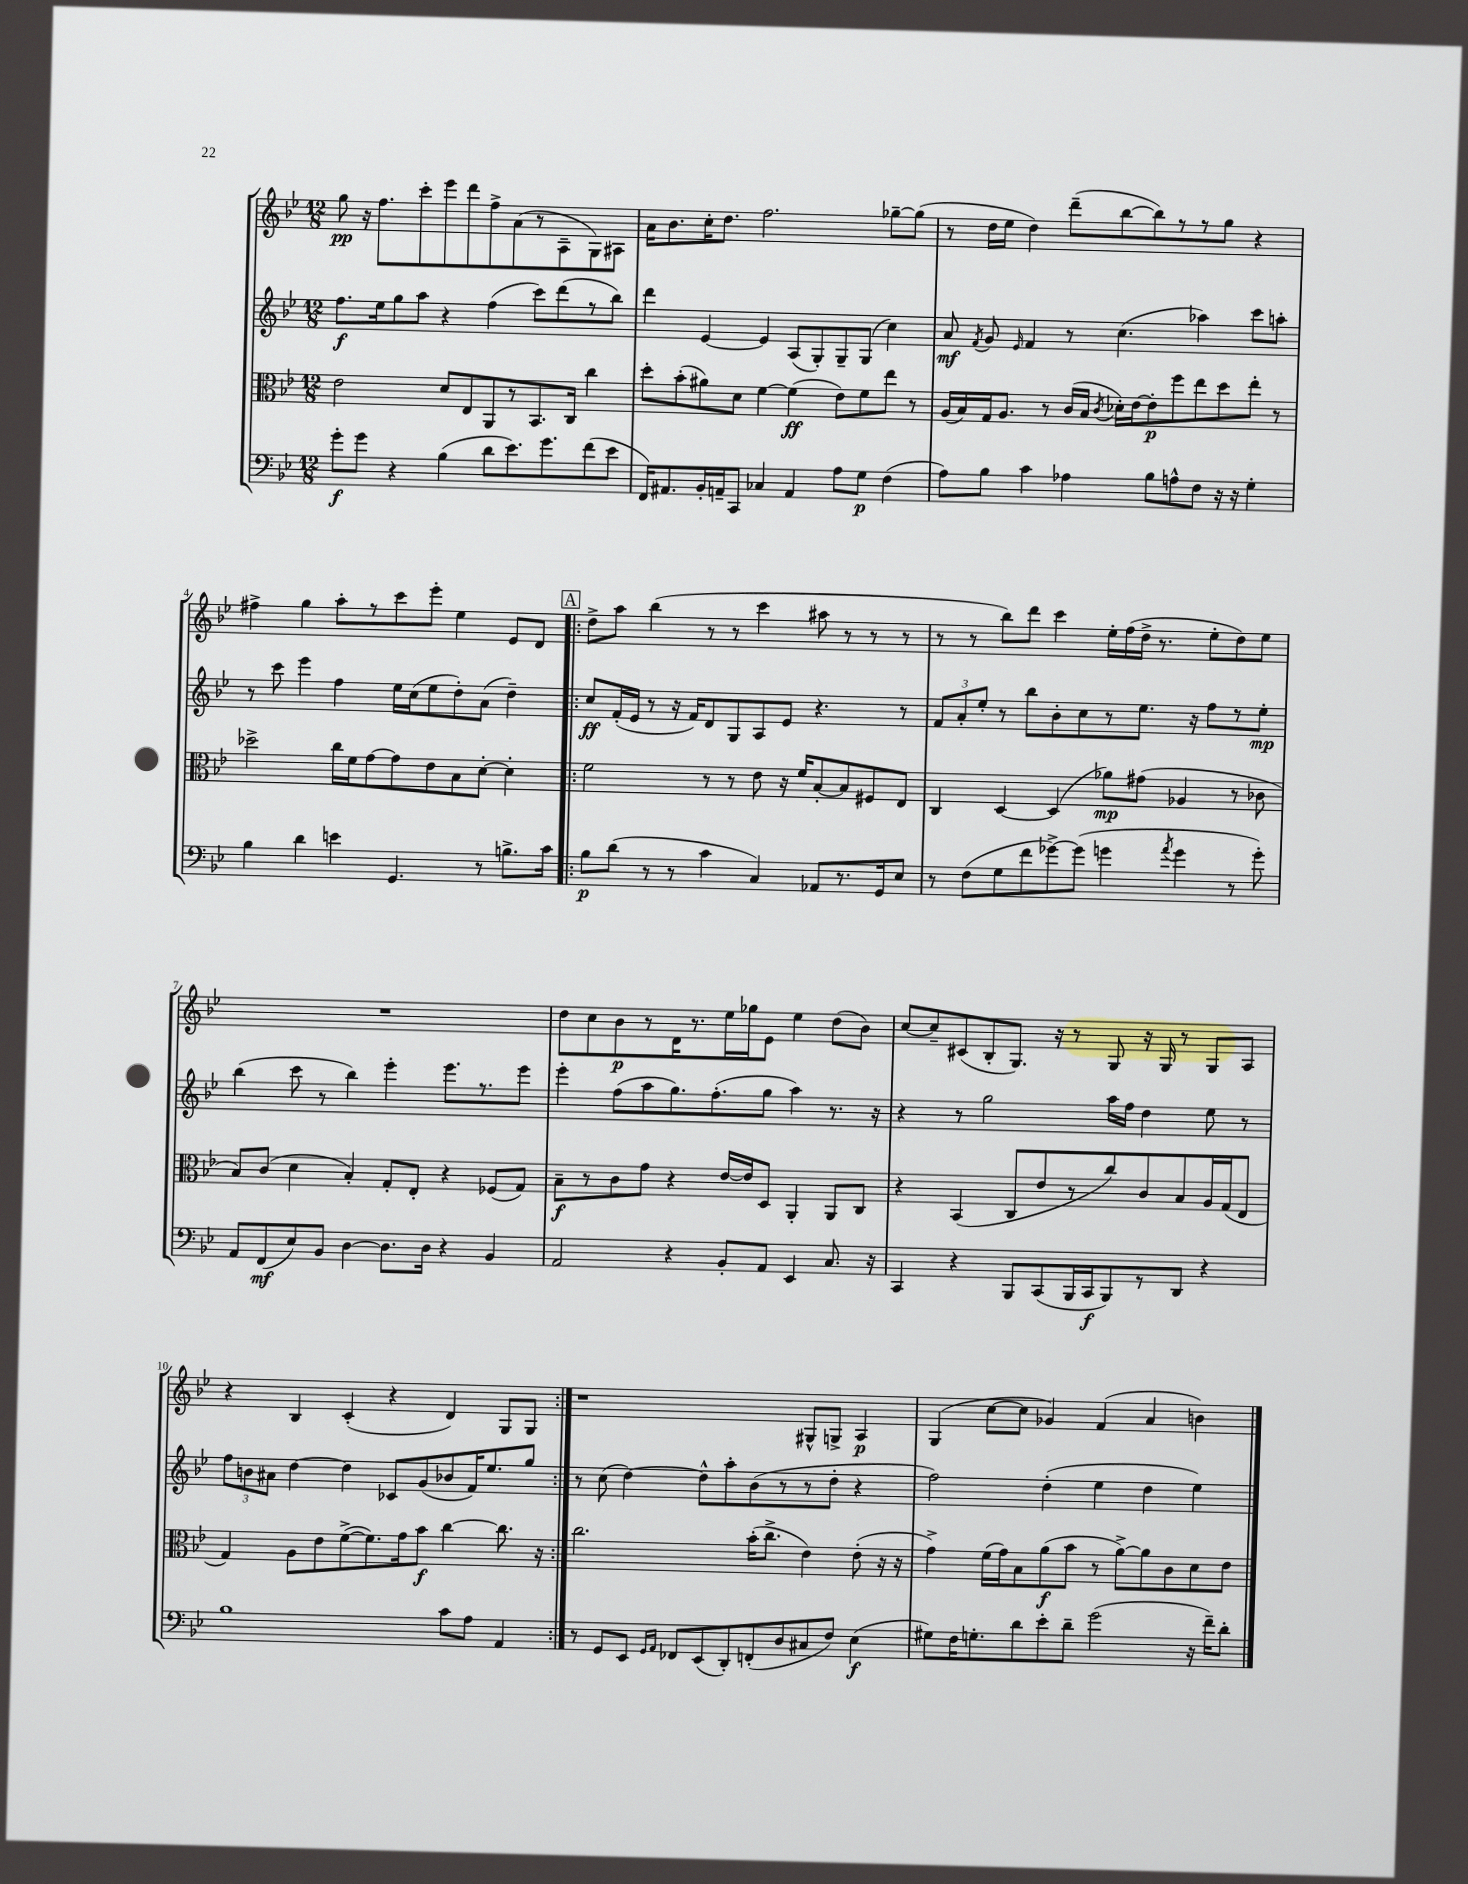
<<
\new StaffGroup <<
\new Staff = "s0" {
    \clef treble \key bes \major \numericTimeSignature \time 12/8
    \autoBeamOff g''8\pp r16 f''8.[ c'''8-. ees'''8 d'''8 f''8-> a'8( r8 a8-- g8) ais8] |
    a'16[ bes'8. c''16-. d''8.] f''2. ges''8[~-- ges''8]( |
    r8 d''16[ ees''16] d''4) d'''8[--( bes''8~ bes''8) r8 r8 g''8] r4 |
    fis''4-> g''4 a''8[-. r8 c'''8 ees'''8]-. ees''4 ees'8[ d'8] |
    \repeat volta 2 { \mark \markup { \box "A" } d''8[-> a''8] bes''4( r8 r8 c'''4 ais''8 r8 r8 r8 |
    r8 r8 bes''8[) d'''8] c'''4 ees''16[-. f''16( d''16]-> r8. ees''8[-. d''8) ees''8] |
    R1. |
    d''8[ c''8 bes'8\p r8 d'16 r8. ees''16 ges''16 ees'8] ees''4 d''8[( bes'8]) |
    c''8[~ c''8-- cis'8( bes8-. g8.]) r16 r8 g8 r16 g16 r8 g8[ a8] |
    r4 bes4 c'4-.( r4 d'4) g8[ g8] | }
    r1 gis8[-^ g8]-> a4\p |
    g4( c''8[~ c''8] ges'4) f'4( a'4 b'4) \bar "|." |
}
\new Staff = "s1" {
    \clef treble \key bes \major \numericTimeSignature \time 12/8
    \autoBeamOff f''8.[\f ees''16 g''8 a''8] r4 f''4( c'''8[) d'''8( r8 bes''8]) |
    d'''4 ees'4~ ees'4 a8[( g8-.) g8-- g8]( c''4) |
    a'8\mf \acciaccatura { f'8 } g'8 \grace { ees'16 } f'4 r8 c''4.( aes''4) c'''8[ a''8]-. |
    r8 c'''8 ees'''4 f''4 ees''16[ c''16( ees''8 d''8-.) a'8]( d''4--) |
    \repeat volta 2 { \mark \markup { \box "A" } c''8[\ff f'16-.( ees'16] r8 r16 f'16[) d'8 g8 a8 ees'8] r4. r8 |
    \tuplet 3/2 { f'8[ a'8-. ees''8]-. } r8 bes''8[ bes'8-. c''8 r8 ees''8.] r16 f''8[ r8 ees''8]-.\mp |
    bes''4( c'''8 r8 bes''4) ees'''4-. ees'''8.[ r8. ees'''8] |
    ees'''4-. f''8[( a''8 g''8.) f''8.-.( g''8] a''4) r8. r16 |
    r4 r8 g''2 a''16[ f''16] d''4 ees''8 r8 |
    \tuplet 3/2 { f''8[ b'8 ais'8] } d''4~ d''4 ces'8[ g'8( bes'8 f'16) ees''8. g''8] | }
    r8 c''8( d''4~) d''8[-^ a''8-. bes'8( r8 r8 d''8]-. r4 |
    f''2) d''4-.( ees''4 d''4 ees''4) \bar "|." |
}
\new Staff = "s2" {
    \clef alto \key bes \major \numericTimeSignature \time 12/8
    \autoBeamOff ees'2 d'8[ ees8 a,8 r8 bes,8. c16] c''4 |
    d''8[-. bes'8-.( ais'8) d'8] f'4~ f'4\ff( ees'8[) f'8 ees''8] r8 |
    a16[( bes16) g16 a8.] r8 c'16[( bes16] \acciaccatura { c'8 } des'16[-.) ees'16~ ees'8-.\p f''8 ees''8 d''8 ees''8]-. r8 |
    des''2-> c''16[ f'16 g'8~ g'8 ees'8 bes8 d'8]~-. d'4-. |
    \repeat volta 2 { \mark \markup { \box "A" } f'2 r8 r8 ees'8 r16 f'16[ bes8~-. bes8 fis8 ees8] |
    c4 d4~ d4( aes'8[\mp) gis'8]( aes4 r8 ces'8 |
    bes8[) c'8]( d'4 bes4-.) g8[-. ees8]-. r4 fes8[( g8]) |
    bes8[--\f r8 c'8 g'8] r4 ees'16[~ ees'16 d8] a,4-. a,8[ c8] |
    r4 bes,4( c8[ ees'8 r8 c''8) c'8 bes8 a16 g16( ees8] |
    g4) a8[ ees'8 f'8~->( f'8.) g'16 bes'8]\f c''4~ c''8. r16 | }
    c''2. bes'16[-.( c''8.]-> ees'4) ees'8-.( r16 r16 |
    g'4->) f'16[( g'16) bes8 a'8\f( bes'8] r8 a'8[~->) a'8 c'8 d'8 ees'8] \bar "|." |
}
\new Staff = "s3" {
    \clef bass \key bes \major \numericTimeSignature \time 12/8
    \autoBeamOff g'8[-.\f g'8] r4 bes4( d'8[ ees'8.) g'8. f'8( ees'8] |
    f,16[) ais,8. bes,16-. a,16-- c,8] ces4 a,4 a8[ g8]\p f4( |
    a8[) bes8] c'4 aes4 bes8[ a8-^ f8] r16 r16 g4-. |
    bes4 d'4 e'4 g,4. r8 b8.[-> c'16] |
    \repeat volta 2 { \mark \markup { \box "A" } bes8[\p d'8]( r8 r8 c'4 c4) aes,8[ r8. g,16 ees8] |
    r8 f8[( g8 f'8 ges'8~->) ges'8]( g'4 \acciaccatura { a'8 } g'4 r8 g'8-.) |
    a,8[ f,8\mf( ees8) bes,8] d4~ d8.[ d16] r4 bes,4 |
    a,2 r4 bes,8[-. a,8] ees,4 c8. r16 |
    c,4 r4 bes,,8[ c,8( bes,,16 c,16\f bes,,8) r8 d,8] r4 |
    bes1 c'8[ a8] a,4 | }
    r8 g,8[ ees,8] \grace { g,16[ a,16] } fes,8[ ees,8( d,8-.) f,8-.( d8 cis8 f8]) ees4\f( |
    gis8[) f16 g8.-. d'8 ees'8-. d'8]-- g'2( r16 f'16[--) d'8]-. \bar "|." |
}
>>
>>
